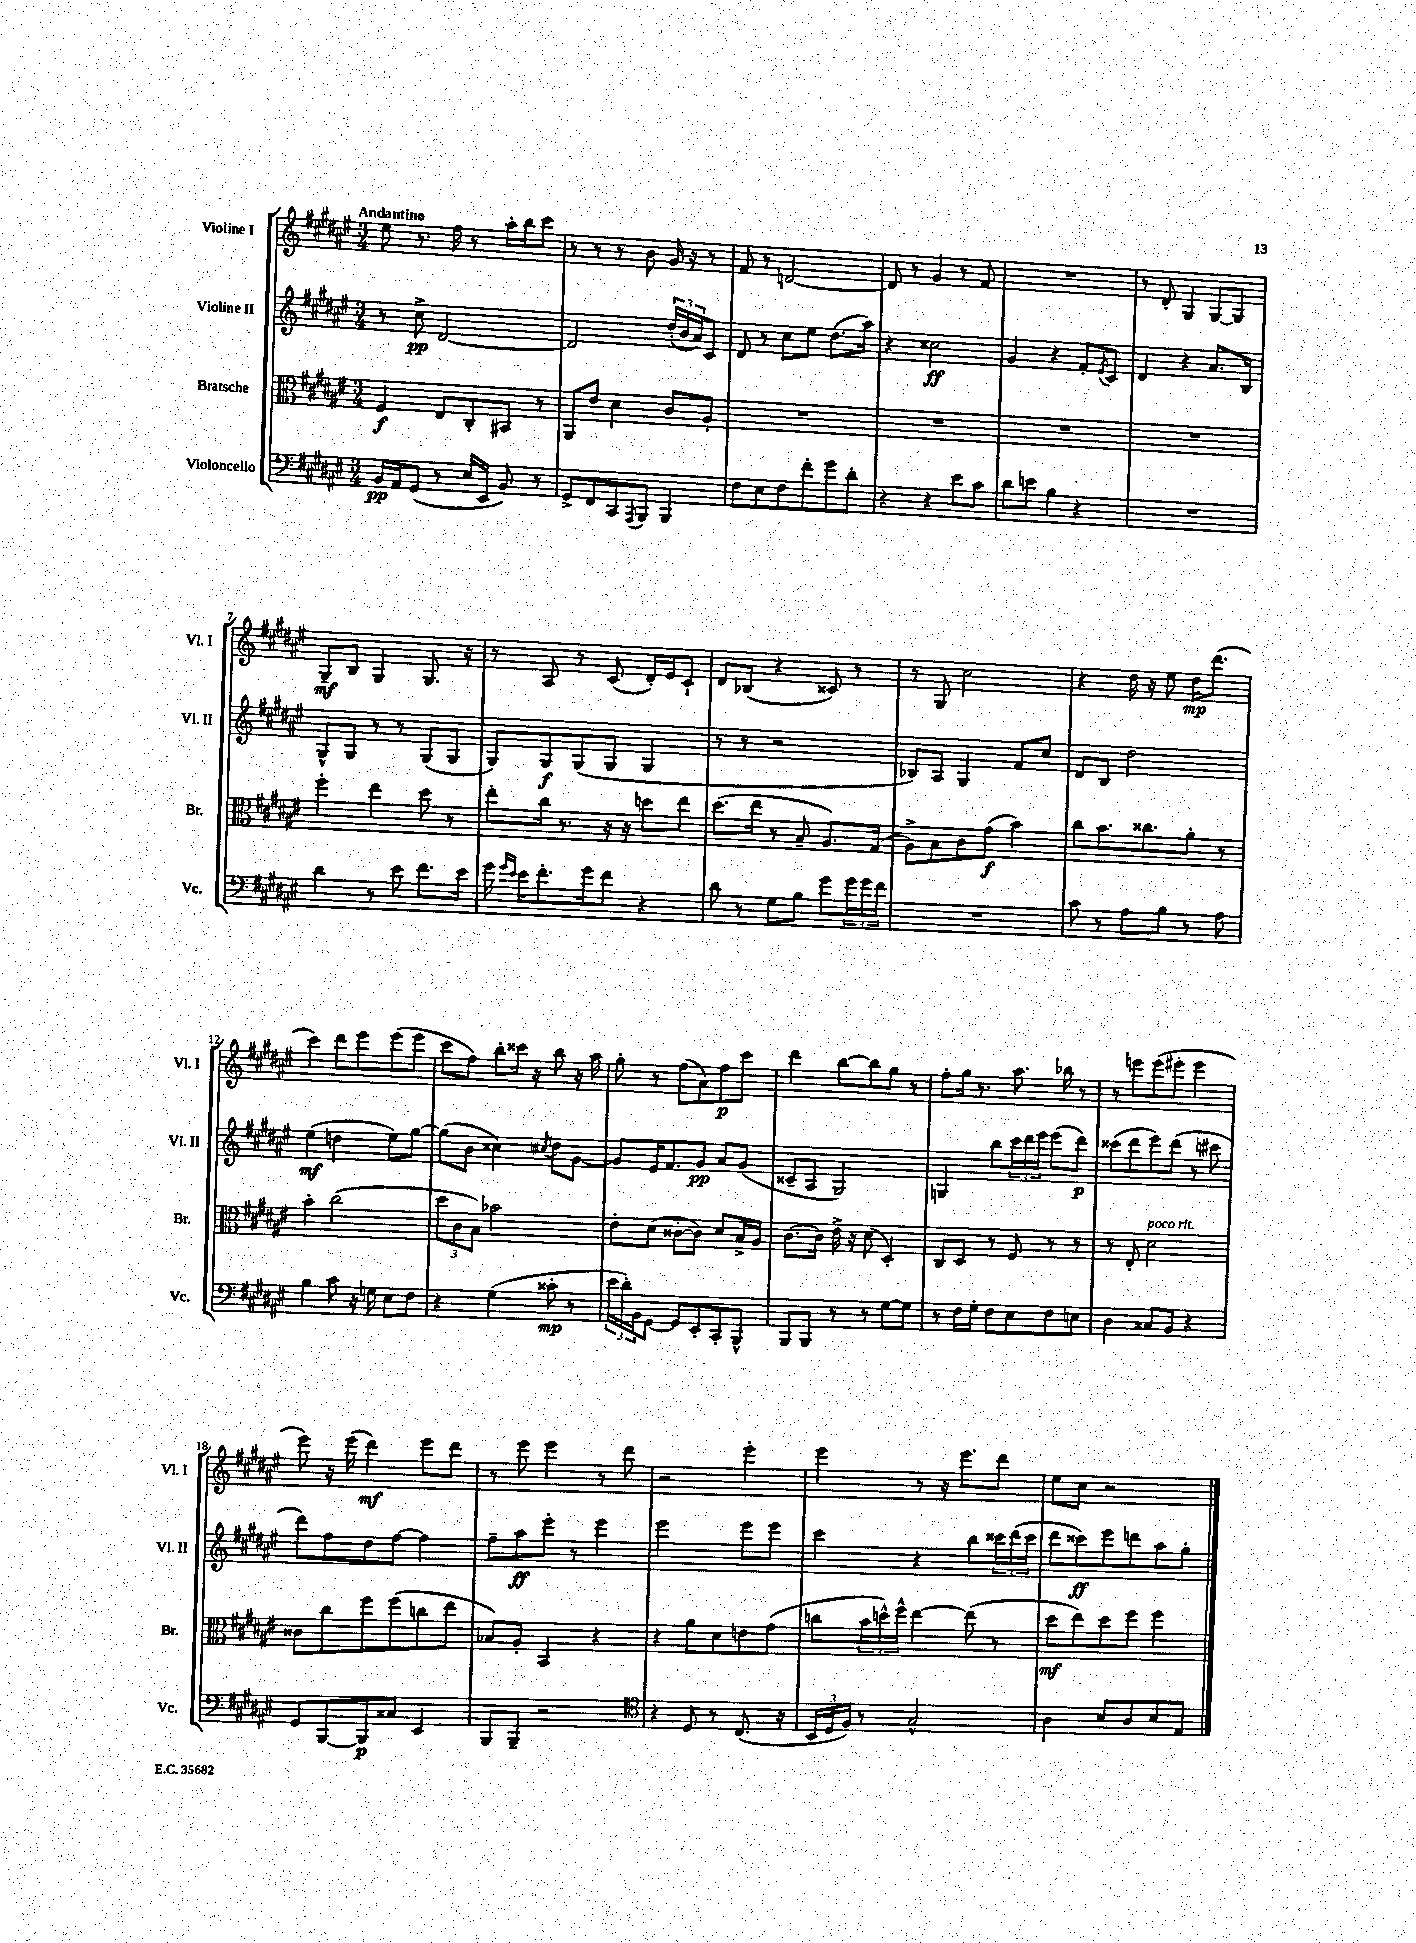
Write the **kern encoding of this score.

**kern	**kern	**kern	**kern
*staff4	*staff3	*staff2	*staff1
*clefF4	*clefC3	*clefG2	*clefG2
*k[f#c#g#d#a#e#]	*k[f#c#g#d#a#e#]	*k[f#c#g#d#a#e#]	*k[f#c#g#d#a#e#]
*M3/4	*M3/4	*M3/4	*M3/4
16BB	4F#	8r	8ee#
16AA#	.	.	.
(8GG#	.	8cc#^	8.r
8r	8E#	[2d#	.
.	.	.	16ff#
16E#	8C#'	.	8r
16EE#	.	.	.
8BB)	8BB#	.	16aa#'
.	.	.	16bb
8r	8r	.	8ccc#
=	=	=	=
8GG#^	8AA#	2d#]	8r
8FF#	8e#	.	8r
8CC#	4d#	.	8r
8qAAA#	.	.	.
8BBB	.	.	8b
4BBB	8c#	(24dd#'	16g#
.	.	24b	.
.	.	.	16r
.	.	24a#)	.
.	8A#'	8c#	8r
=	=	=	=
8F#	2.r	8d#	8f#
8E#	.	8r	8r
8F#	.	8cc#	[2d
8f#'	.	8ee#	.
8g#	.	(8.dd#	.
8d#'	.	.	.
.	.	16aa#)	.
=	=	=	=
4r	2.r	4r	8d]
.	.	.	8r
4r	.	2cc##	4g#
8e#	.	.	8r
8c#	.	.	8f#
=	=	=	=
8d#	2.r	4g#	2.r
8e	.	.	.
4B	.	4r	.
4r	.	8f#'	.
.	.	8qe#	.
.	.	8c#	.
=	=	=	=
2.r	2.r	4d#	8r
.	.	.	8d#'
.	.	4r	4G#
.	.	8.a#	[8G#
.	.	.	8G#]
.	.	16B	.
=	=	=	=
4d#	4ff#'	8G#^^	8G#~
.	.	8G#	8B
8r	4ee#	8r	4G#
8e#	.	8r	.
8.f#	8dd#	(8G#	8.G#
.	8r	8G#	.
16e#	.	.	16r
=	=	=	=
16g#	8ee#'	8G#)	8r
16qqg#	.	.	.
16qqe#	.	.	.
16e#	.	.	.
8.f#'	16cc#	8G#	8A#
.	8.r	.	.
.	.	(8G#	8r
16g#	.	.	.
8f#	16r	8G#	(8c#
.	16r	.	.
4r	8dd	4G#	16d#')
.	.	.	16e#
.	8ee#	.	8c#`
=	=	=	=
8d#	(8.dd#	8r	8d#
8r	.	8r	(8B-
.	16ee#	.	.
8G#	8r	2r	4r
8B	8B~	.	.
8g#	8.A#)	.	8c##)
24g#	.	.	8r
24g#	.	.	.
.	(16G#	.	.
24f#	.	.	.
=	=	=	=
2.r	8A#^)	8B-)	8r
.	8B	8A#	8G#
.	8c#	4G#	2cc#
.	(8g#	.	.
.	4b)	8f#	.
.	.	8cc#	.
=	=	=	=
8c#	8cc#	8d#	4r
8r	8.b	8B	.
8A#	.	2dd#	16dd#
.	8.cc##	.	16r
8B	.	.	8ee#
8r	8a#'	.	16dd#
.	.	.	(8.ddd#
8A#	8r	.	.
=	=	=	=
4B	4b'	(4ee#	4ccc#)
8c#	(2cc#	4dd	8ddd#
16r	.	.	8eee#
16G	.	.	.
8E#	.	8ee#)	(8eee#
8F#	.	[8gg#	8eee#
=	=	=	=
4r	12dd#	(8gg#]	8ccc#
.	12c#	.	.
.	.	8b	8ff#)
.	12B)	.	.
(4G#	2b-	4cc##)	8bb'
.	.	.	16ccc##
.	.	.	16r
.	.	8qcc#	.
8c##'	.	8dd#	8bb
8r	.	[8g#	16r
.	.	.	16aa#
=	=	=	=
24e#	8e#'	8g#]	8gg#'
24d#')	.	.	.
24BB	.	.	.
[8GG#	(8d#	16e#	8r
.	.	8.f#	.
8GG#]	[8c##'	.	(8ff#
8EE#'	8c##])	8g#	8a#)
8CC#'	8d#	8a#	8ff#
8BBB^^	16B^	(8g#	8ccc#
.	16A#	.	.
=	=	=	=
8BBB	[8.c#	8c##~	4ddd#
8BBB	.	8A#	.
.	16c#]	.	.
8r	16e#^	2G#)	[8bb
.	16r	.	.
8r	(8d#	.	8bb]
[8G#	4D#')	.	8gg#
8G#]	.	.	8r
=	=	=	=
8r	8C#	4G	8ff#'
16F#	8D#	.	16gg#
16G#'	.	.	8.r
8F#	8r	8bb	.
8E#	8F#	24ccc#	8.aa#
.	.	24ddd#	.
.	.	24eee#	.
8F#	8r	(8eee#	.
.	.	.	16bb-
8E	8r	8ddd#)	8r
=	=	=	=
4D#	8r	(8ccc##	8r
.	8E#'	8ddd#	8eee
8C##	2d#	8eee#)	(8eee
8BB	.	(8ddd#	8eee#'
4r	.	8r	4eee#
.	.	8ccc#	.
=	=	=	=
8GG#	8c##	8ddd#)	8eee#)
[8BBB	8cc#	8ff#	16r
.	.	.	(16eee#
8BBB]	8ff#	8dd#	4ddd#)
8C##	(8ff#	[8ff#	.
4EE#	8cc	4ff#]	8eee#
.	8ee#	.	8ddd#
=	=	=	=
8BBB	8B-)	8ff#~	8r
8BBB~	8A#'	8aa#	8eee#
2r	4BB	8eee#'	4eee#
.	.	8r	.
.	4r	4eee#	8r
.	.	.	8ddd#
=	=	=	=
*clefC4	*	*	*
4r	4r	2eee#	2r
8D#	8a#	.	.
8r	8d#	.	.
(8.C#	8e	8eee#	4eee#'
.	(8g#	8eee#	.
16r	.	.	.
=	=	=	=
24BB	8cc	4ccc#	4eee#
24D#	.	.	.
24F#)	.	.	.
8r	24b	.	.
.	24dd^^)	.	.
.	24ff#^^	.	.
2G#^^	[4ee#	4r	8r
.	.	.	16r
.	.	.	8.eee#
.	(8ee#]	8bb	.
.	8r	24ccc##	8ddd#
.	.	(24ddd#	.
.	.	24ccc##	.
=	=	=	=
4A#	8dd#	8ddd#	8ee#
.	8ee#)	8ccc##)	8cc#
8B	8dd#	8eee#	2r
8A#	8ff#	8ddd	.
8B	4ff#	8aa#	.
8E#	.	8gg#'	.
==	==	==	==
*-	*-	*-	*-
